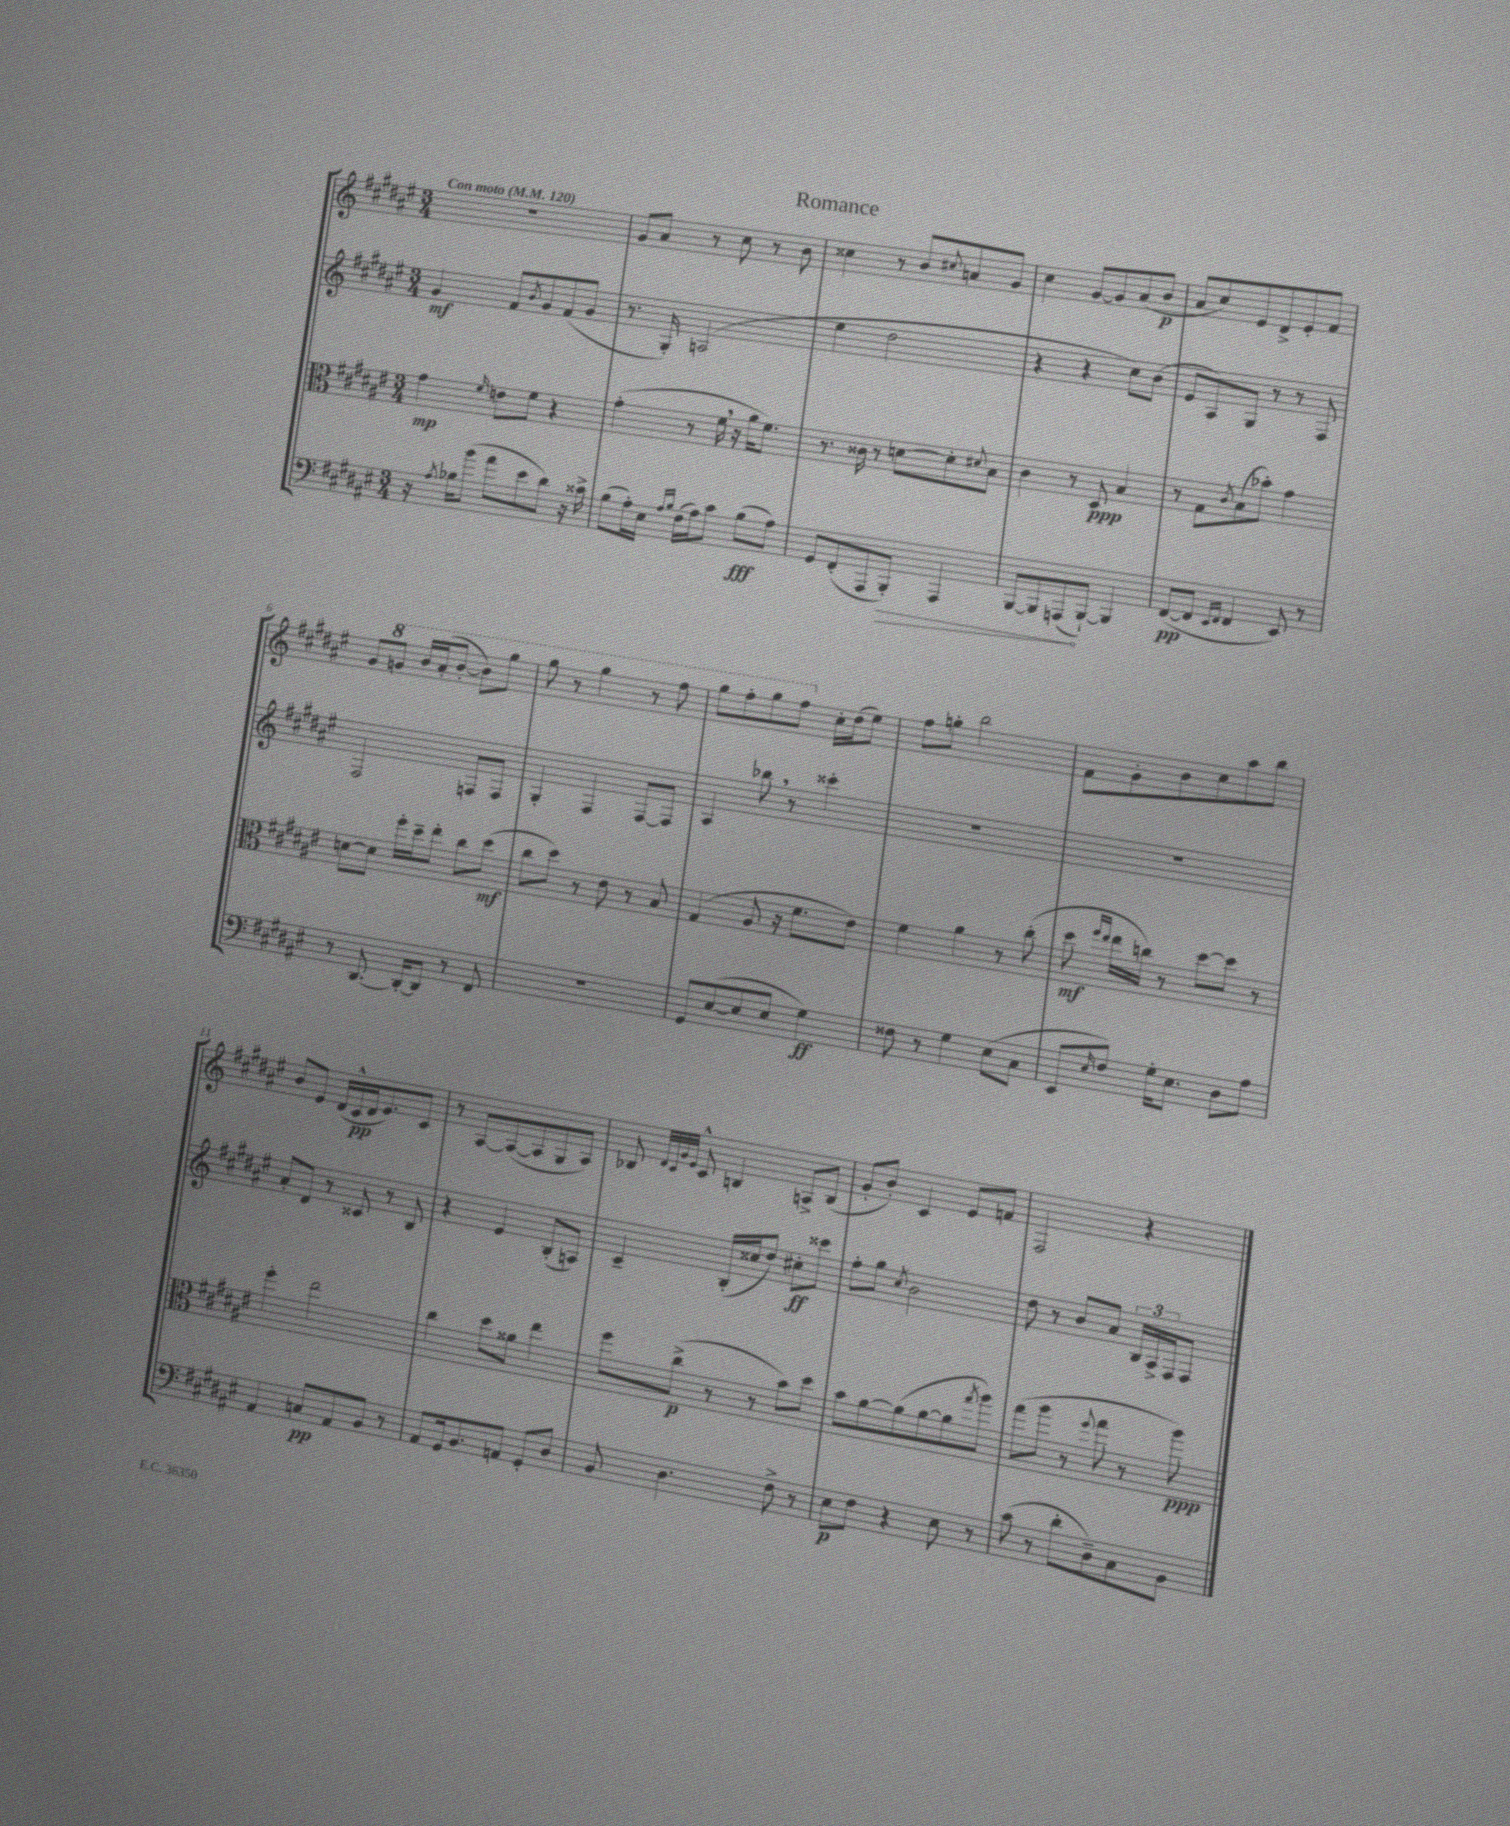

**kern	**dynam	**kern	**dynam	**kern	**dynam	**kern	**dynam
*part4	*part4	*part3	*part3	*part2	*part2	*part1	*part1
*staff4	*staff4	*staff3	*staff3	*staff2	*staff2	*staff1	*staff1
*clefF4	*	*clefC3	*	*clefG2	*	*clefG2	*
*k[f#c#g#d#a#e#]	*	*k[f#c#g#d#a#e#]	*	*k[f#c#g#d#a#e#]	*	*k[f#c#g#d#a#e#]	*
*M3/4	*	*M3/4	*	*M3/4	*	*M3/4	*
*MM120	*	*MM120	*	*MM120	*	*MM120	*
=1	=1	=1	=1	=1	=1	=1	=1
!	!	!	!	!	!	!LO:TX:a:B:t=Con moto	!
16r	.	4g#\	mp	4g#/	mf	2.r	.
8qA#/	.	.	.	.	.	.	.
16B-X\KL	.	.	.	.	.	.	.
(8b\J	.	.	.	.	.	.	.
.	.	16qqf#/	.	.	.	.	.
8a#\L	.	8en\L	.	8f#/L	.	.	.
.	.	.	.	8qb/	.	.	.
8e#\	.	8f#\J	.	8g#/	.	.	.
8d#\J)	.	4r	.	(8f#/	.	.	.
16r	.	.	.	8g#/J	.	.	.
16c##X^\	.	.	.	.	.	.	.
=2	=2	=2	=2	=2	=2	=2	=2
(8B\L	.	(4g#'\	.	8.r	.	8g#/L	.
16A#'\L)	.	.	.	.	.	8a#/J	.
16E#\JJ	.	.	.	16G#'/)	.	.	.
16qqA#/LL	.	.	.	.	.	.	.
16qqB/JJ	.	.	.	.	.	.	.
(16F#\LL	.	8r	.	(2An/	.	8r	.
16A#\J)	.	.	.	.	.	.	.
8c#\J	.	16f#,\	.	.	.	8cc#\	.
.	.	16r	.	.	.	.	.
(8B\L	fff	16a#\KL	.	.	.	8r	.
.	.	8.f#\J)	.	.	.	.	.
8A#\J)	.	.	.	.	.	8b\	.
=3	=3	=3	=3	=3	=3	=3	=3
8GG#/L	.	8.r	.	4ee#\	.	4cc##X\	.
(8FF#'/	.	.	.	.	.	.	.
.	.	16c##X\	.	.	.	.	.
8AAA#/	.	8r	.	2dd#\	.	8r	.
!	!LO:HP:b	!	!	!	!	!	!
8BBB'/J)	>	[8dn\L	.	.	.	8b/L	.
.	.	.	.	.	.	8qqcc#X/	.
4AAA#/	.	8d'\]	.	.	.	8an/	.
.	.	8qqd#X/	.	.	.	.	.
.	.	8B\J	.	.	.	8g#/J	.
=4	=4	=4	=4	=4	=4	=4	=4
[8BBB/L	.	4c#\	.	4r	.	4cc#\	.
8BBB/]	.	.	.	.	.	.	.
(8AAAn/	.	8r	.	4r	.	[8g#/L	.
[8BBB`/J)	]	8D#/	ppp	.	.	8g#/]	.
4BBB/]	.	4B/	.	8cc#\L)	.	(8a#/	.
.	.	.	.	(8b\J	.	8b/J	p
=5	=5	=5	=5	=5	=5	=5	=5
([8FF#/L	pp	8r	.	8e#/L	.	8a#/L	.
8FF#/J]	.	8G#\L	.	8A#/)	.	8cc#/)	.
16qqEE#/LL	.	.	.	.	.	.	.
16qqFF#/JJ	.	8qc#/	.	.	.	.	.
4FF#/	.	(8B\	.	8G#/J	.	8e#/	.
.	.	8b-X'\J)	.	8r	.	8d#^/	.
8EE#/)	.	4g#\	.	8r	.	8e#'/	.
8r	.	.	.	8F#/	.	8f#/J	.
!!LO:LB:g=z
=6	=6	=6	=6	=6	=6	=6	=6
8r	.	[8dn\L	.	2F#/	.	8g#/L	.
*	*	*	*	*	*	*8va	*
[8.DD#/	.	8d\J]	.	.	.	8ggn/J	.
.	.	16ff#'\LL	.	.	.	16bb/LL	.
16DD#'/KL_	.	16dd#~\J	.	.	.	(16aa#'/J	.
8DD#/J]	.	8ee#'\J	.	.	.	[8bb'/J	.
8r	.	8cc#\L	.	8Fn/L	.	8bb\L])	.
8FF#/	.	(8dd#\J	mf	8F/J	.	8ggg#\J	.
=7	=7	=7	=7	=7	=7	=7	=7
2.r	.	8cc#\L	.	4G#'/	.	8ggg#\	.
.	.	8dd#\J)	.	.	.	8r	.
.	.	8r	.	4F#/	.	4ggg#\	.
.	.	8e#\	.	.	.	.	.
.	.	8r	.	[8F#/L	.	8r	.
.	.	8B/	.	8F#/J]	.	8fff#\	.
=8	=8	=8	=8	=8	=8	=8	=8
8GG#/L	.	(4G#/	.	4A#/	.	8ggg#\L	.
([8E#/	.	.	.	.	.	8fff#'\	.
8E#/]	.	8A#/	.	8bb-X,\	.	8ggg#\	.
8E#/J	.	16r	.	8r	.	8fff#\J	.
.	.	8.f#\L	.	.	.	.	.
*	*	*	*	*	*	*X8va	*
4G#\)	ff	.	.	4ccc##X'\	.	16cc#'\LL	.
.	.	.	.	.	.	(16dd#\J	.
.	.	8e#\J)	.	.	.	8ee#\J)	.
=9	=9	=9	=9	=9	=9	=9	=9
8F##X\	.	4f#\	.	2.r	.	8ff#\L	.
8r	.	.	.	.	.	8ggn'\J	.
4G#\	.	4a#\	.	.	.	2bb\	.
(8E#\L	.	8r	.	.	.	.	.
8C#\J	.	(8cc#'\	.	.	.	.	.
=10	=10	=10	=10	=10	=10	=10	=10
8EE#/L	.	8dd#\	mf	2.r	.	8f#\L	.
.	.	16qqff#/LL	.	.	.	.	.
16qqE#/	.	16qqee#/JJ	.	.	.	.	.
8F#/J)	.	16ee#\LL	.	.	.	8g#'\	.
.	.	16ccn\JJ)	.	.	.	.	.
16G#'\KL	.	8r	.	.	.	8b\	.
8.E#\J	.	.	.	.	.	.	.
.	.	[8dd#\L	.	.	.	8cc#\	.
8D#\L	.	8dd#\J]	.	.	.	8aa#\	.
8A#\J	.	8r	.	.	.	8bb\J	.
!!LO:LB:g=z
=11	=11	=11	=11	=11	=11	=11	=11
4AA#/	.	4ff#'\	.	8a#'/L	.	8b/L	.
.	.	.	.	8d#/J	.	8e#/J	.
8Cn/L	pp	2ee#\	.	8r	.	(16d#/LL	.
.	.	.	.	.	.	16c#^^/	pp
8AA#/	.	.	.	8c##X/	.	16d#/J	.
.	.	.	.	.	.	8.e#/)	.
8BB/J	.	.	.	8r	.	.	.
8r	.	.	.	8B/	.	8c#/J	.
=12	=12	=12	=12	=12	=12	=12	=12
8AA#/L	.	4cc#\	.	4r	.	8r	.
16GG#/k	.	.	.	.	.	[8A#/L	.
8.BB/	.	.	.	.	.	.	.
.	.	8dd#\L	.	4e#/	.	(8A#/_	.
8AAn/J	.	8a##X\J	.	.	.	8A#/]	.
8GG#'/L	.	4ee#\	.	(8B'/L	.	8G#/	.
8D#/J	.	.	.	8An/J)	.	8A#/J)	.
=13	=13	=13	=13	=13	=13	=13	=13
8BB/	.	8ff#\L	.	4c#~/	.	8B-X/	.
.	.	.	.	.	.	32qqd#/LLL	.
.	.	.	.	.	.	32qqc#/	.
.	.	.	.	.	.	32qqg#/	.
.	.	.	.	.	.	32qqe#/JJJ	.
4.D#\	.	(8cc#^\J	p	.	.	8c#^^/	.
.	.	8r	.	(16B'/LL	.	4Bn/	.
.	.	.	.	16cc##X/J	.	.	.
.	.	8r	.	8dd#/J)	.	.	.
8F#^\	.	8b\L)	.	8cc#X'\L	ff	8An^/L	.
8r	.	8dd#\J	.	8ccc##X\J	.	(8B/J	.
=14	=14	=14	=14	=14	=14	=14	=14
8E#\L	p	8b\L	.	8ff#'\L	.	8g#'/L	.
8F#\J	.	[8a#\	.	8gg#\J	.	8b'/J)	.
.	.	.	.	8qcc#/	.	.	.
4r	.	(8a#\]	.	2b\	.	4c#/	.
.	.	[8a#\	.	.	.	.	.
8E#\	.	8a#\]	.	.	.	8e#/L	.
.	.	8qgg#/	.	.	.	.	.
8r	.	8aa#\J)	.	.	.	8fn/J	.
=15	=15	=15	=15	=15	=15	=15	=15
(8c#\	.	(8gg#\L	.	8dd#\	.	2F#/	.
8r	.	8aa#\J	.	8r	.	.	.
8d#'\L	.	8r	.	8b/L	.	.	.
.	.	8qqff#/	.	.	.	.	.
8D#~\)	.	8gg#\	.	8a#/J	.	.	.
8C#\	.	8r	.	24B/LL	.	4r	.
.	.	.	.	24A#^/	.	.	.
.	.	.	.	24F#/J	.	.	.
8BB\J	.	8aa#\)	ppp	8F#/J	.	.	.
==	==	==	==	==	==	==	==
*-	*-	*-	*-	*-	*-	*-	*-
